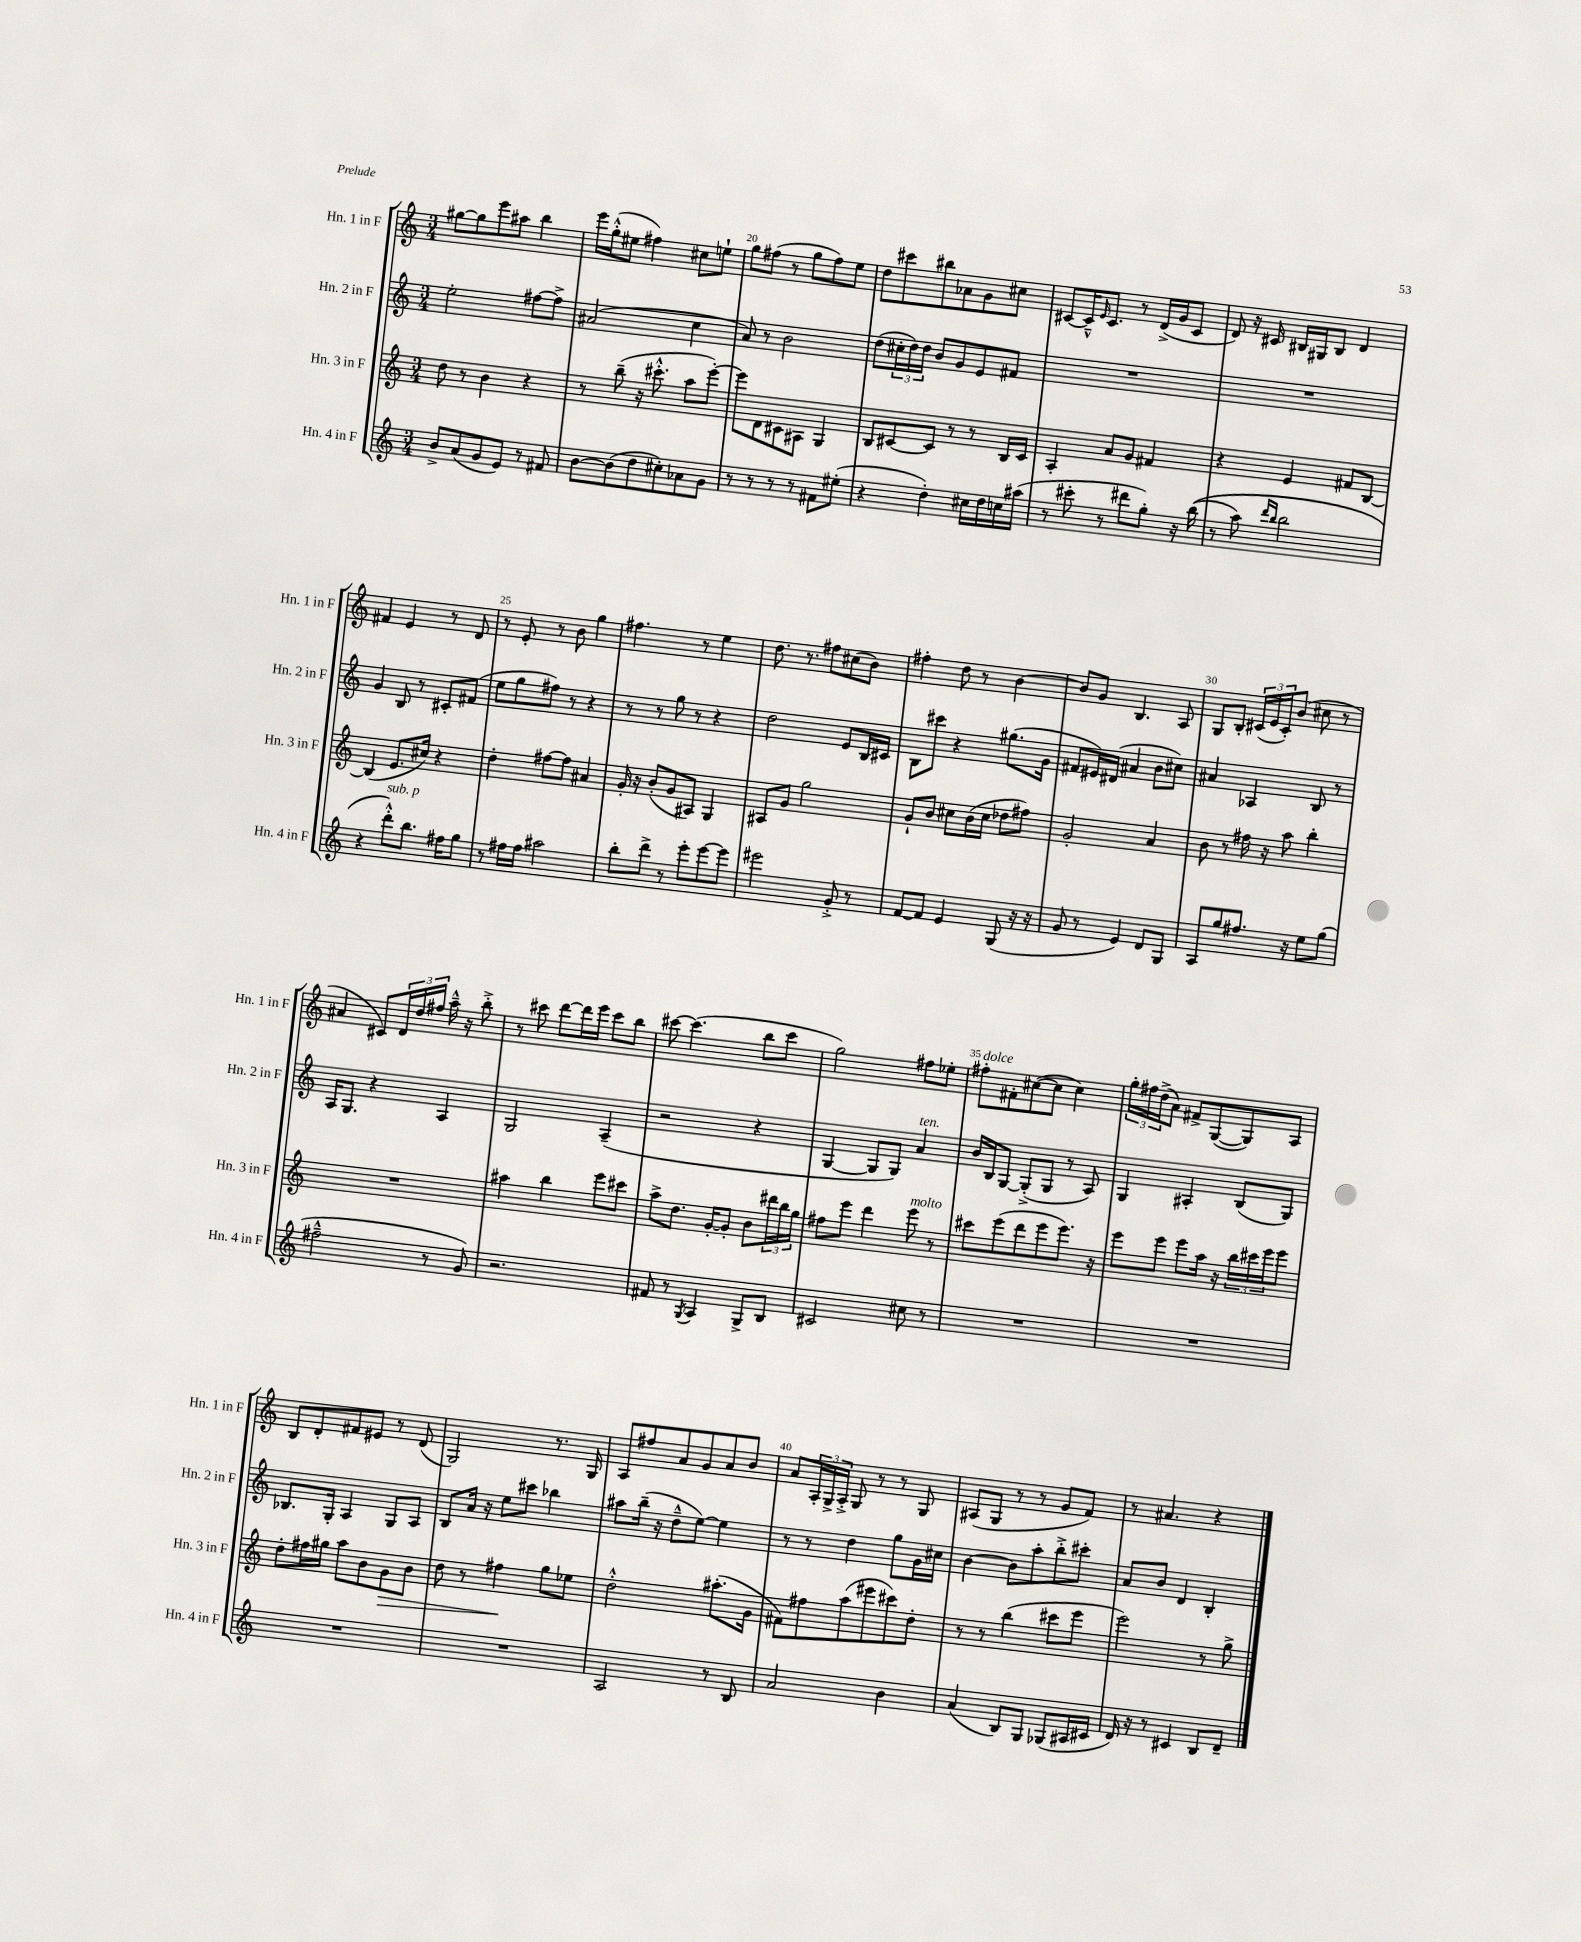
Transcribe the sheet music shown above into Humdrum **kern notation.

**kern	**kern	**dynam	**kern	**kern
*part4	*part3	*part3	*part2	*part1
*staff4	*staff3	*staff3	*staff2	*staff1
*I"Hn. 4 in F	*I"Hn. 3 in F	*	*I"Hn. 2 in F	*I"Hn. 1 in F
*I'Hn. 4 in F	*I'Hn. 3 in F	*	*I'Hn. 2 in F	*I'Hn. 1 in F
*clefG2	*clefG2	*	*clefG2	*clefG2
*k[]	*k[]	*	*k[]	*k[]
*M3/4	*M3/4	*	*M3/4	*M3/4
=18	=18	=18	=18	=18
8b^/L	8dd\	.	2ee'\	[8gg#X\L
(8a/	8r	.	.	8gg#\]
8g/	4b\	.	.	8eee\
8e/J)	.	.	.	8aa#X\J
8r	4r	.	[8ff#X\L	4bb\
8f#X/	.	.	8ff#^\J]	.
=19	=19	=19	=19	=19
[8b\L	8r	.	(2a#X/	16eee\LL
.	.	.	.	(16gg'^^\J
(8b\]	(8bb~\	.	.	8ee#X\J
8dd\	16r	.	.	4ff#X\)
.	8.ccc#X'^^\	.	.	.
8cc#X'\)	.	.	.	.
8a-X\	8aa\L	.	4cc\	8cc#X\L
8g\J	[8eee'\J)	.	.	8een`\J
=20	=20	=20	=20	=20
8r	8eee\L]	.	8a/)	8gg\L
8r	8d\	.	8r	(8ff#X\J
8r	8c#X\	.	2b\	8r
8r	8A#X\J	.	.	8gg\L
8f#X\L	4G/	.	.	8ff#\)
(8ee#X'\J	.	.	.	8ee\J
=21	=21	=21	=21	=21
4r	8B/L	.	(8dd\L	8dd\L
.	[8c#X/	.	24cc#X'\L	8ccc#X\
.	.	.	24dd\)	.
.	.	.	24dd\JJ	.
4dd'\)	8c#/J]	.	8b/L	8bb#X\
.	8r	.	8g/	8a-X\
16cc#X\LL	8r	.	8e/	8g\
16dd\	.	.	.	.
16ccn\	16B/LL	.	8f#X/J	8cc#X\J
(16aa#X\JJ	16c#/JJ	.	.	.
=22	=22	=22	=22	=22
8r	4A'/	.	2.r	[8c#X/L
8ccc#X'\	.	.	.	16c#~^^/K]
.	.	.	.	16qqe/
.	.	.	.	8.c#/J
8r	8a/L	.	.	.
8ddd#X\L	8g/J	.	.	8r
8gg'\J)	4f#X/	.	.	(16d^/LL
.	.	.	.	16g/J
16r	.	.	.	8c#/J
((16bb\	.	.	.	.
=23	=23	=23	=23	=23
8r	4r	.	2.r	8d/)
8aa\)	.	.	.	16r
.	.	.	.	16c#X/
16qqddd/LL	.	.	.	.
16qqbb/JJ	.	.	.	.
2bb\	4e/	.	.	16B#X/LL
.	.	.	.	16G#X/J
.	.	.	.	8B#/J
.	8f#X/L	.	.	4d/
.	[8B/J	.	.	.
!!LO:LB:g=z
=24	=24	=24	=24	=24
4r	(4B/]	.	4g/	4f#X/
!LO:TX:a:i:t=sub. p	!	!	!	!
8ddd'^^\L)	8.e/L	.	8B/	4e/
8.bb\J	.	.	8r	.
.	16cc#X/Jk)	.	.	.
.	4r	.	8c#X'/L	8r
16ff#X\KL	.	.	.	.
8gg\J	.	.	(8f#X/J	8d/
=25	=25	=25	=25	=25
8r	4dd'\	.	8ee\L	8r
16ff#X\LL	.	.	8gg\	8e'/
16ff#\JJ	.	.	.	.
2aa#X\	[8ff#X\L	.	8ff#X\J)	8r
.	8ff#\J]	.	8r	8b\
.	4a#X/	.	4r	4gg\
=26	=26	=26	=26	=26
8bb'\L	16g'/	.	8r	4.ff#X\
.	16r	.	.	.
8ddd^\J	(8b'/L	.	8r	.
8r	8g/	.	8gg\	.
8eee'\L	8A#X/J)	.	8r	8r
[8eee\	4G/	.	4r	4ee\
8eee\J]	.	.	.	.
=27	=27	=27	=27	=27
2eee#X\	8A#X/L	.	2dd\	8.dd\
.	8g/J	.	.	.
.	.	.	.	8.r
.	2gg\	.	.	.
.	.	.	.	8ff#X\L
8g'^/	.	.	8e/L	(8cc#X\
8r	.	.	16B/L	8b\J)
.	.	.	16c#X/JJ	.
=28	=28	=28	=28	=28
[8f/L	8g`/L	.	8B\L	4ff#X'\
8f/J]	8b/J	.	8ccc#X\J	.
4e/	8cc#X\L	.	4r	8dd\
.	(16b\L	.	.	8r
.	16cc#\JJ	.	.	.
(8G/	8dd-X\L	.	(8.gg#X\L	[4b\
16r	8ff#X\J)	.	.	.
16r	.	.	16g\Jk	.
=29	=29	=29	=29	=29
8g/	2g'/	.	8f#X/L	8b/L]
8r	.	.	16e#X/L)	8g/J
.	.	.	(16d#X/JJ	.
4e/)	.	.	4a#X/	4.B/
8d/L	4a/	.	8b\L	.
8G/J	.	.	8cc#X\J)	8A/
=30	=30	=30	=30	=30
8A/L	8b\	.	4a#X/	8G/L
8gg/	8r	.	.	8B'/J
8.ff#X/J	16ff#X\	.	4A-X/	(24c#X/LL
.	.	.	.	24e/
.	16r	.	.	.
.	.	.	.	24c#'/J)
.	8aa\	.	.	(8b/J
16r	.	.	.	.
8ee\L	4bb'\	.	8B/	8cc#X\
(8gg\J	.	.	8r	8r
!!LO:LB:g=z
=31	=31	=31	=31	=31
2ff#X~^^\	2.r	.	16A/KL	4a#X/
.	.	.	8.G/J	.
.	.	.	4r	8c#X/L)
.	.	.	.	24d/L
.	.	.	.	24dd/
.	.	.	.	24ff#X/JJ
8r	.	.	4A/	16aa~^^\
.	.	.	.	16r
8g/)	.	.	.	8bb'^\
=32	=32	=32	=32	=32
2.r	4aa#X\	.	2G/	8r
.	.	.	.	8ccc#X\
.	4bb\	.	.	[8ddd\L
.	.	.	.	16ddd\L]
.	.	.	.	16eee\JJ
.	8eee\L	.	(4A~/	8ccc#\L
.	8ccc#X\J	.	.	8bb\J
=33	=33	=33	=33	=33
8f#X/	8aa^\L	.	2r	[8ccc#X\
8r	8.dd\J	.	.	(4.ccc#\]
8qG/	.	.	.	.
4A/	.	.	.	.
.	[16g'/KL	.	.	.
.	8g'/J]	.	.	.
8G^/L	8b\L	.	4r	8bb\L
8B/J	24ddd#X\L	.	.	8ccc#\J
.	24bb\	.	.	.
.	24gg\JJ	.	.	.
=34	=34	=34	=34	=34
2c#X/	8ff#X\L	.	[4G/	2gg\)
.	8eee\J	.	.	.
.	4ddd\	.	8G/L]	.
.	.	.	8G/J)	.
!	!	!	!LO:TX:a:i:t=ten.	!
!	!LO:TX:a:i:t=molto	!	!	!
8cc#X\	8eee\	.	4a/	8ff#X\L
8r	8r	.	.	8ee-X'\J
=35	=35	=35	=35	=35
!	!	!	!	!LO:TX:a:i:t=dolce
2.r	8ccc#X\L	.	16b/LL	8ff#X'\L
.	.	.	16B/J	.
.	(8eee\	.	[8G/J	8f#X'\
.	8ddd\	.	(8G'^/L]	([8cc#X\
.	8eee\	.	8G/J	8cc#\J]
.	8.eee\J)	.	8r	4cc#\)
.	.	.	8A/)	.
.	16r	.	.	.
=36	=36	=36	=36	=36
2.r	8eee\L	.	4G/	24gg'\LL
.	.	.	.	24ff#X\
.	.	.	.	(24dd^\J
.	8eee\J	.	.	8a\J)
.	8eee\L	.	4A#X'/	8f#X^/L
.	16aa\Jk	.	.	([8G/
.	16r	.	.	.
.	24bb\LL	.	(8B/L	8G/])
.	24ccc#X\	.	.	.
.	24eee\J	.	.	.
.	8eee\J	.	8G/J)	8A/J
!!LO:LB:g=z
=37	=37	=37	=37	=37
2.r	8dd'\L	.	8.B-X/L	8B/L
.	16ff#X\L	.	.	8d'/
.	16gg#X\JJ	.	16G'/Jk	.
.	8aa\L	.	4A/	8f#X/
.	8b\	.	.	8e#X/J
!	!	!LO:HP:b	!	!
.	8g\	>	8G/L	8r
.	8b\J	.	8A/J	(8d/
=38	=38	=38	=38	=38
2.r	8dd\	.	8B/L	2G/)
.	8r	.	16a/Jk	.
.	.	.	16r	.
.	4ff#X\	.	8ee\L	.
.	.	.	8ccc#X\J	.
.	8gg\L	]	4bb-X\	8.r
.	8ee-X\J	.	.	.
.	.	.	.	16G/
=39	=39	=39	=39	=39
2A/	2dd'^^\	.	8aa#X\L	8A/L
.	.	.	(16bb~\Jk	8ff#X/
.	.	.	16r	.
.	.	.	8dd~^^\L	8a/
.	.	.	[8ee\J)	8g/
8r	(8.aa#X'\L	.	4ee\]	8a/
8B/	.	.	.	8b/J
.	16g\Jk	.	.	.
=40	=40	=40	=40	=40
2a/	8f#X\L)	.	8r	8a/L
.	8ff#X\	.	8r	24A'/L
.	.	.	.	24G^/
.	.	.	.	24A'^/JJ
.	(8aa\	.	4dd\	8G/
.	8eee#X\	.	.	8r
4b\	8ccc#X\)	.	8gg\L	8r
.	8dd'\J	.	16g\L	8G/
.	.	.	16cc#X\JJ	.
=41	=41	=41	=41	=41
(4a/	8r	.	[4b\	(8A#X/L
.	8r	.	.	8G/J
8B/L)	(4bb\	.	8b\L]	8r
8G/J	.	.	8aa'\	8r
(8G-X/L	8ccc#X\L	.	8bb'^\	8g/L
16A#X/L	8eee\J	.	8ccc#X'\J	8f/J)
16c#X/JJ	.	.	.	.
=42	=42	=42	=42	=42
16d/)	2eee\)	.	8a/L	8r
16r	.	.	.	.
8r	.	.	8b/J	4.a#X/
4c#X/	.	.	4d/	.
8B/L	8r	.	4B'/	4r
8d~/J	8gg^\	.	.	.
==	==	==	==	==
*-	*-	*-	*-	*-
